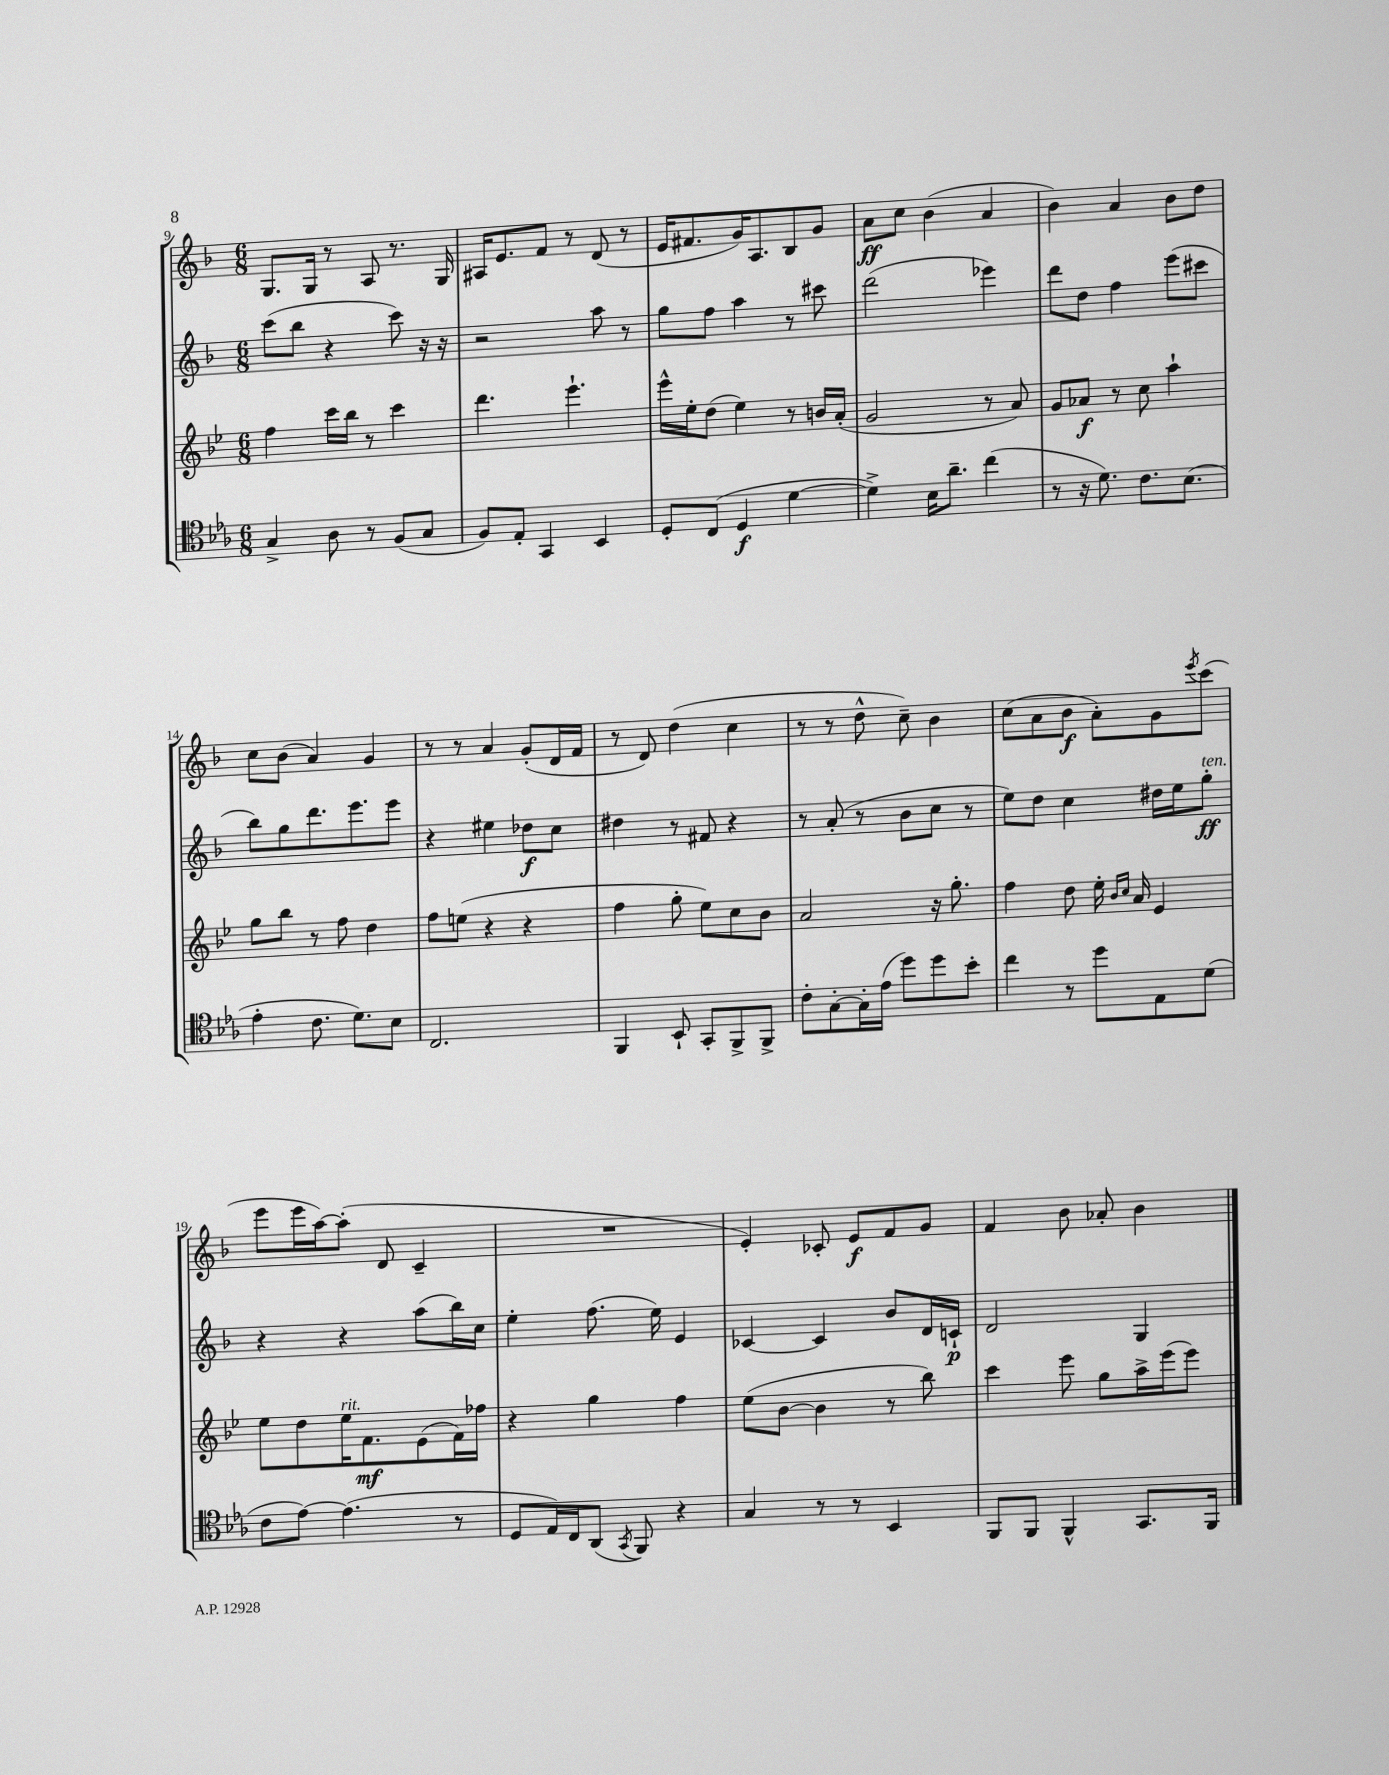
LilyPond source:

<<
\new StaffGroup <<
\new Staff = "s0" {
    \clef treble \key f \major \numericTimeSignature \time 6/8
    g8. g16 r8 a8 r8. g16 |
    ais16 e'8. f'8 r8 d'8( r8 |
    e'16 fis'8. g'16) a8. bes8 g'8 |
    a'8\ff c''8 bes'4( a'4 |
    bes'4) a'4 bes'8 d''8 |
    c''8 bes'8( a'4) g'4 |
    r8 r8 a'4 g'8-.( d'16 f'16 |
    r8 d'8) d''4( c''4 |
    r8 r8 d''8-^ c''8--) bes'4 |
    c''8( a'8 bes'8\f a'8-.) g'8 \acciaccatura { e'''8 } c'''8( |
    e'''8 e'''16 a''16~) a''8-.( d'8 c'4-- |
    R2. |
    e'4-.) ces'8-. e'8\f f'8 g'8 |
    f'4 bes'8 aes'8-. bes'4 \bar "|." |
}
\new Staff = "s1" {
    \clef treble \key f \major \numericTimeSignature \time 6/8
    c'''8( bes''8 r4 c'''8) r16 r16 |
    r2 a''8 r8 |
    g''8 f''8 a''4 r8 cis'''8 |
    d'''2( ees'''4) |
    d'''8 d''8 f''4 e'''8( cis'''8 |
    bes''8) g''8 d'''8. e'''8. e'''8 |
    r4 eis''4 des''8\f c''8 |
    dis''4 r8 fis'8 r4 |
    r8 a'8-.( r8 bes'8 c''8 r8 |
    e''8) d''8 c''4 dis''16 e''16 g''8-.\ff^\markup { \italic "ten." } |
    r4 r4 a''8( bes''16) c''16 |
    e''4-. f''8.( e''16) e'4 |
    ces'4~ ces'4 bes'8 d'16 c'16-!\p |
    d'2 g4 \bar "|." |
}
\new Staff = "s2" {
    \clef treble \key bes \major \numericTimeSignature \time 6/8
    f''4 c'''16 bes''16 r8 c'''4 |
    d'''4. ees'''4.-! |
    ees'''16-^ ees''16-. d''8( ees''4) r8 b'16 a'16-.( |
    g'2 r8 a'8) |
    g'8 aes'8\f r8 c''8 a''4-! |
    g''8 bes''8 r8 f''8 d''4 |
    f''8 e''8( r4 r4 |
    f''4 g''8-. ees''8) c''8 bes'8 |
    a'2 r16 g''8.-. |
    f''4 d''8 ees''16-. \grace { bes'16 c''16 } a'16 ees'4 |
    ees''8 d''8 ees''16^\markup { \italic "rit." } f'8.\mf ees'8( f'16) fes''16 |
    r4 g''4 f''4 |
    ees''8( bes'8~ bes'4 r8 bes''8) |
    c'''4 ees'''8 g''8 a''16-> ees'''16( ees'''8) \bar "|." |
}
\new Staff = "s3" {
    \clef tenor \key ees \major \numericTimeSignature \time 6/8
    g4-> aes8 r8 f8( g8 |
    f8) ees8-. g,4 bes,4 |
    d8-. c8( d4\f d'4~ |
    d'4->) bes16 aes'8.-- c''4( |
    r8 r16 d'8.) c'8. bes8.( |
    ees'4-. c'8. d'8.) bes8 |
    c2. |
    f,4 bes,8-! g,8-. f,8-> f,8-> |
    c'8-. g8~-. g16-. ees'16( d''8) d''8 bes'8-. |
    c''4 r8 d''8 ees8 d'8( |
    c'8 ees'8~) ees'4.( r8 |
    d8 ees16) c16 aes,8( \acciaccatura { g,8 } f,8) r4 |
    g4 r8 r8 bes,4 |
    f,8 f,8 f,4-^ g,8. f,16 \bar "|." |
}
>>
>>
\layout { \context { \Score currentBarNumber = #9 } }
